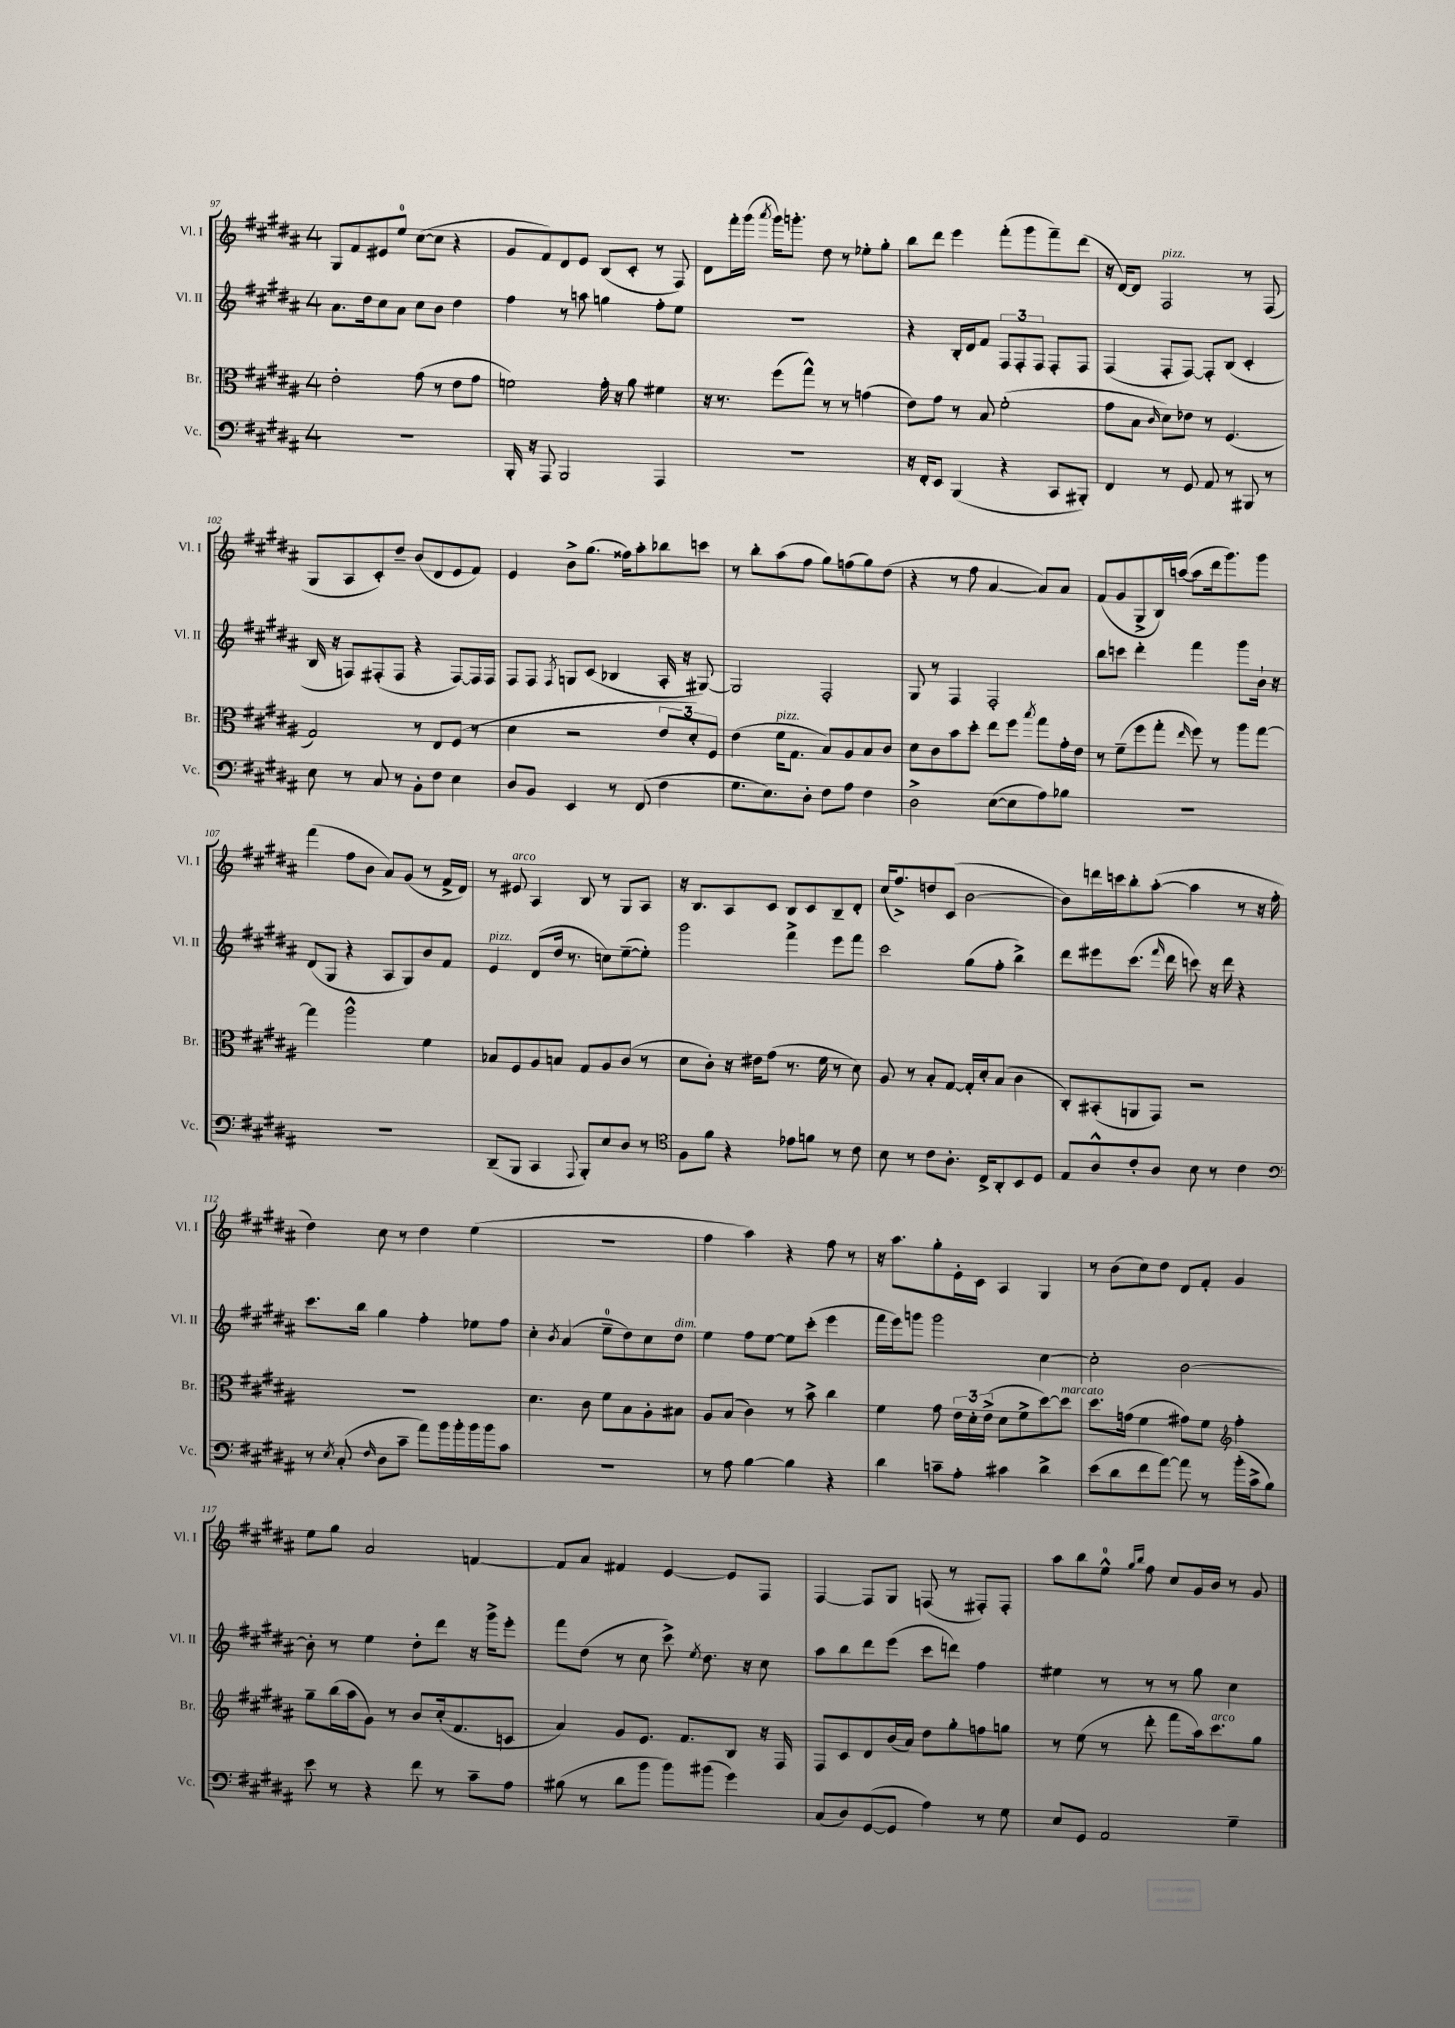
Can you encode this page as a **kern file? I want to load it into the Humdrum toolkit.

**kern	**kern	**kern	**kern
*staff4	*staff3	*staff2	*staff1
*clefF4	*clefC3	*clefG2	*clefG2
*k[f#c#g#d#a#]	*k[f#c#g#d#a#]	*k[f#c#g#d#a#]	*k[f#c#g#d#a#]
*M4/4	*M4/4	*M4/4	*M4/4
1r	2e'	8.a#	8G#
.	.	.	8f#
.	.	16dd#	.
.	.	8cc#	8e#
.	.	8a#	8ee
.	(8g#	8cc#	([8cc#
.	8r	8b	8cc#]
.	8e	4dd#	4r
.	8g#	.	.
=	=	=	=
16BBB'	2f)	4ff#	8g#
16r	.	.	.
8AAA#	.	.	8f#)
2BBB	.	8r	8d#
.	.	8aa	8e
.	16g#'	4gg	(8B
.	16r	.	.
.	8a#	.	8c#'
4AAA#	4f#	8ff#'	8r
.	.	8ee	8F#)
=	=	=	=
1r	16r	1r	8d#
.	8.r	.	.
.	.	.	16fff#'
.	.	.	(16ggg#
.	.	.	8qaaa#
.	(8ff#	.	16ggg#)
.	.	.	8.ggg'
.	8gg#^^)	.	.
.	8r	.	8dd#
.	8r	.	8r
.	(4g	.	8ee-'
.	.	.	8gg#'
=	=	=	=
16r	8e)	4r	8bb
16FF#'	.	.	.
8EE	8g#	.	8ddd#
(4BBB	8r	16B'	4eee
.	.	16d#	.
.	8B	8f#	.
4r	(2f#'	12F#	(8fff#'
.	.	12F#'	.
.	.	.	8ggg#
.	.	12F#	.
8CC#	.	8F#'	8fff#~)
8BBB#')	.	8F#	(8ddd#
=	=	=	=
4FF#	8g#	(4F#	16r
.	.	.	[16d#)
.	8B	.	8d#]
.	16qqc#	.	.
8r	8d#)	8F#'	2F#
8GG#	8e-	[8F#)	.
8AA#	8r	8F#']	.
8r	(4.F#	(8B	.
8BBB#	.	4c#'	8r
8r	.	.	(8F#
=	=	=	=
8E	2G#)	16B	8G#
.	.	16r	.
8r	.	8F)	8A#
8C#	.	(8F#'	8c#')
8r	.	8F#	8dd#~
8BB'	8r	4r	(8b
8F#	8E	.	8d#
4E	(8F#	[8F#)	8e
.	8r	16F#]	8f#)
.	.	16F#	.
=	=	=	=
8D#	4d#	8F#	4e
8BB	.	8F#	.
.	.	8qF#	.
4EE	2r	8G	8b^
.	.	(8c#	(8.gg#
8r	.	4B-	.
.	.	.	16ff##)
(8FF#	.	.	8aa#'
4F#	12e	16A#'	8bb-
.	.	16r	.
.	12d#')	.	.
.	.	[8G#)	8ccc
.	12F#	.	.
=	=	=	=
8.G#	(4e	2G#]	8r
.	.	.	8bb'
8.E)	.	.	.
.	16f#	.	(8aa#
.	8.G#	.	.
8D#'	.	.	8ff#
8F#	8B)	2F#'	8gg#)
8A#	8A#	.	(8ff
4F#	8B	.	8gg#)
.	8c#	.	(8dd#
=	=	=	=
2D#^	8d#	8G#	4r
.	8c#	8r	.
.	8b	4F#	8r
.	8dd#'	.	8ff#
([8E	8ee	2F#'	[4a#
8E]	8ff#	.	.
.	8qbb	.	.
8A#)	8gg#	.	8a#])
8B-	16g#'	.	8a#
.	16e	.	.
=	=	=	=
1r	8r	8bb	(8f#
.	(8f#~	8ccc	8g#
.	8ff#	4ddd#'	8G#^
.	8gg#'	.	16B)
.	.	.	([16aa
.	16qqee	.	.
.	8ff#)	4fff#	8aa]
.	8r	.	16ddd#
.	.	.	8.ggg#)
.	8aa#	8ggg#	.
.	[8gg#	16b`	8ggg#
.	.	16r	.
=	=	=	=
1r	4gg#]	(8d#	(4fff#
.	.	8G#	.
.	2aa#^^	4r	8ff#
.	.	.	8b
.	.	8A#	8a#)
.	.	8G#)	(8g#
.	4f#	8b	8r
.	.	8f#	16f#^
.	.	.	16d#)
=	=	=	=
(8DD#~	8B-	4e	8r
8BBB	8F#	.	8e#
4CC#	8A#	(8d#	4A#
.	8B	16dd#	.
.	.	8.r	.
8qqAAA#	.	.	.
8BBB')	8G#	.	8B
8E	8A#	8cc)	8r
8D#	(8c#	([8ee~	8G#
8r	8r	8ee'])	8A#
=	=	=	=
*clefC4	*	*	*
8F#	8d#	2ggg#	16r
.	.	.	8.B
8f#	8c#')	.	.
4r	16r	.	8A#
.	16e#	.	.
.	(8g#	.	8c#
8e-	8.r	4fff#^	8B
8f	.	.	8c#
.	16f#	.	.
8r	8r	8eee	8B~
8c#	8d#)	8fff#	8d#'
=	=	=	=
8B	8A#	2ccc#	(16cc#
.	.	.	8.ff#^)
8r	8r	.	.
8c#	8B'	.	8dd
8.A#'	[8G#	.	(8c#
.	16G#']	(8gg#	[2b
16C#^	16d#'	.	.
8AA#'	(8B	8ff#'	.
8BB	4c#	4bb^)	.
8D#	.	.	.
=	=	=	=
8E	8C#')	8ddd#	8b])
8A#^^	(8BB#'	8eee#	16ddd
.	.	.	16ccc
8c#'	8AA	(8.ccc#	8bb'
8A#	8GG#)	.	([8aa#'
.	.	16qqfff#	.
.	.	16ddd#	.
8B	2r	8ccc)	4aa#]
8r	.	16r	.
.	.	16ddd#	.
4c#	.	4r	8r
.	.	.	16r
.	.	.	16ff#'
=	=	=	=
*clefF4	*	*	*
8r	1r	8.ccc#	4dd#)
8qE	.	.	.
(8C#'	.	.	.
.	.	16bb	.
16qqF#	.	.	.
8D#	.	4gg#	8cc#
8c#~	.	.	8r
8a#)	.	4ff#'	4dd#
16b	.	.	.
16b'	.	.	.
16b	.	8ee-	(4ee
16b	.	.	.
8c#	.	8ff#	.
=	=	=	=
1r	4.d#	4cc#'	1r
.	.	8qb	.
.	.	(4a#	.
.	8c#	.	.
.	8f#	8ee~	.
.	8B	8dd#)	.
.	8A#'	8cc#	.
.	8B#	8dd#	.
=	=	=	=
8r	8A#	4ee	4ff#
8A#	(8B	.	.
[4B	4c#)	8ff#	4aa#)
.	.	[8ee	.
4B]	8r	8ee]	4r
.	8b^	(8ccc#'	.
4r	4cc#	4eee	8ff#
.	.	.	8r
=	=	=	=
4d#	4f#	16fff#	16r
.	.	16eee)	8.aa#
.	.	8ggg	.
8c~	8g#	2ggg	8gg#'
8A#'	24e	.	16e'
.	24d#'	.	.
.	.	.	16c#
.	(24e^	.	.
4c#	8d#	.	4A#
.	8f#^	.	.
4d#^	[8dd#)	[4cc#	4G#
.	8dd#]	.	.
=	=	=	=
(8e	8.dd#	2cc#']	8r
8d#	.	.	(8b
.	(16g	.	.
8f#	4f#	.	8cc#)
[8a#)	.	.	8dd#
8a#]	8g#)	[2b	8d#
8r	8f#	.	8f#'
*	*clefG2	*	*
(16b'	4ff#'	.	4g#
16c#^	.	.	.
8B)	.	.	.
=	=	=	=
8e	8gg#~	8b']	8ee
8r	(16bb	8r	8gg#
.	16aa#	.	.
4r	8g#)	4ee	2a#
.	8r	.	.
8f#	8b	8dd#'	.
8r	(16cc#'	8ddd#	.
.	8.f#	.	.
8c#~	.	16r	[4f
.	.	16ggg#^	.
8A#	8c	8eee'	.
=	=	=	=
(8B#	4a#)	8fff#	8f]
8r	.	(8dd#	8a#
8d#	8g#	8r	4f#
8b	8.e	8cc#	.
8b)	.	8ccc#^)	[4e
.	8.f#	.	.
.	.	8qee	.
(8b#	.	8.dd#	.
4g#)	8B	.	8e]
.	.	16r	.
.	16r	8cc#	8F#
.	16F#	.	.
=	=	=	=
(8C#	8F#	8aa#	[4F#
8D#)	8c#	8bb	.
([8GG#	8d#	8ddd#	8F#]
8GG#]	(16b	(8eee	8G#
.	16a#)	.	.
4A#)	8dd#	8ccc#	(8F
.	8gg#'	8ddd)	8r
8r	8ff	4ff#	8F#')
8G#	8gg	.	8F#'
=	=	=	=
8E	8r	4ee#	8aa#
8GG#	(8ee	.	8bb
2AA#	8r	8r	8ee^^
.	.	.	16qqgg#
.	.	.	16qqbb
.	8ddd#'	8r	8ff#
.	8fff#	8r	8cc#
.	16aa#)	8gg#	16g#
.	8.ccc#	.	16b
4G#~	.	4cc#	8r
.	8gg#	.	8g#
==	==	==	==
*-	*-	*-	*-
